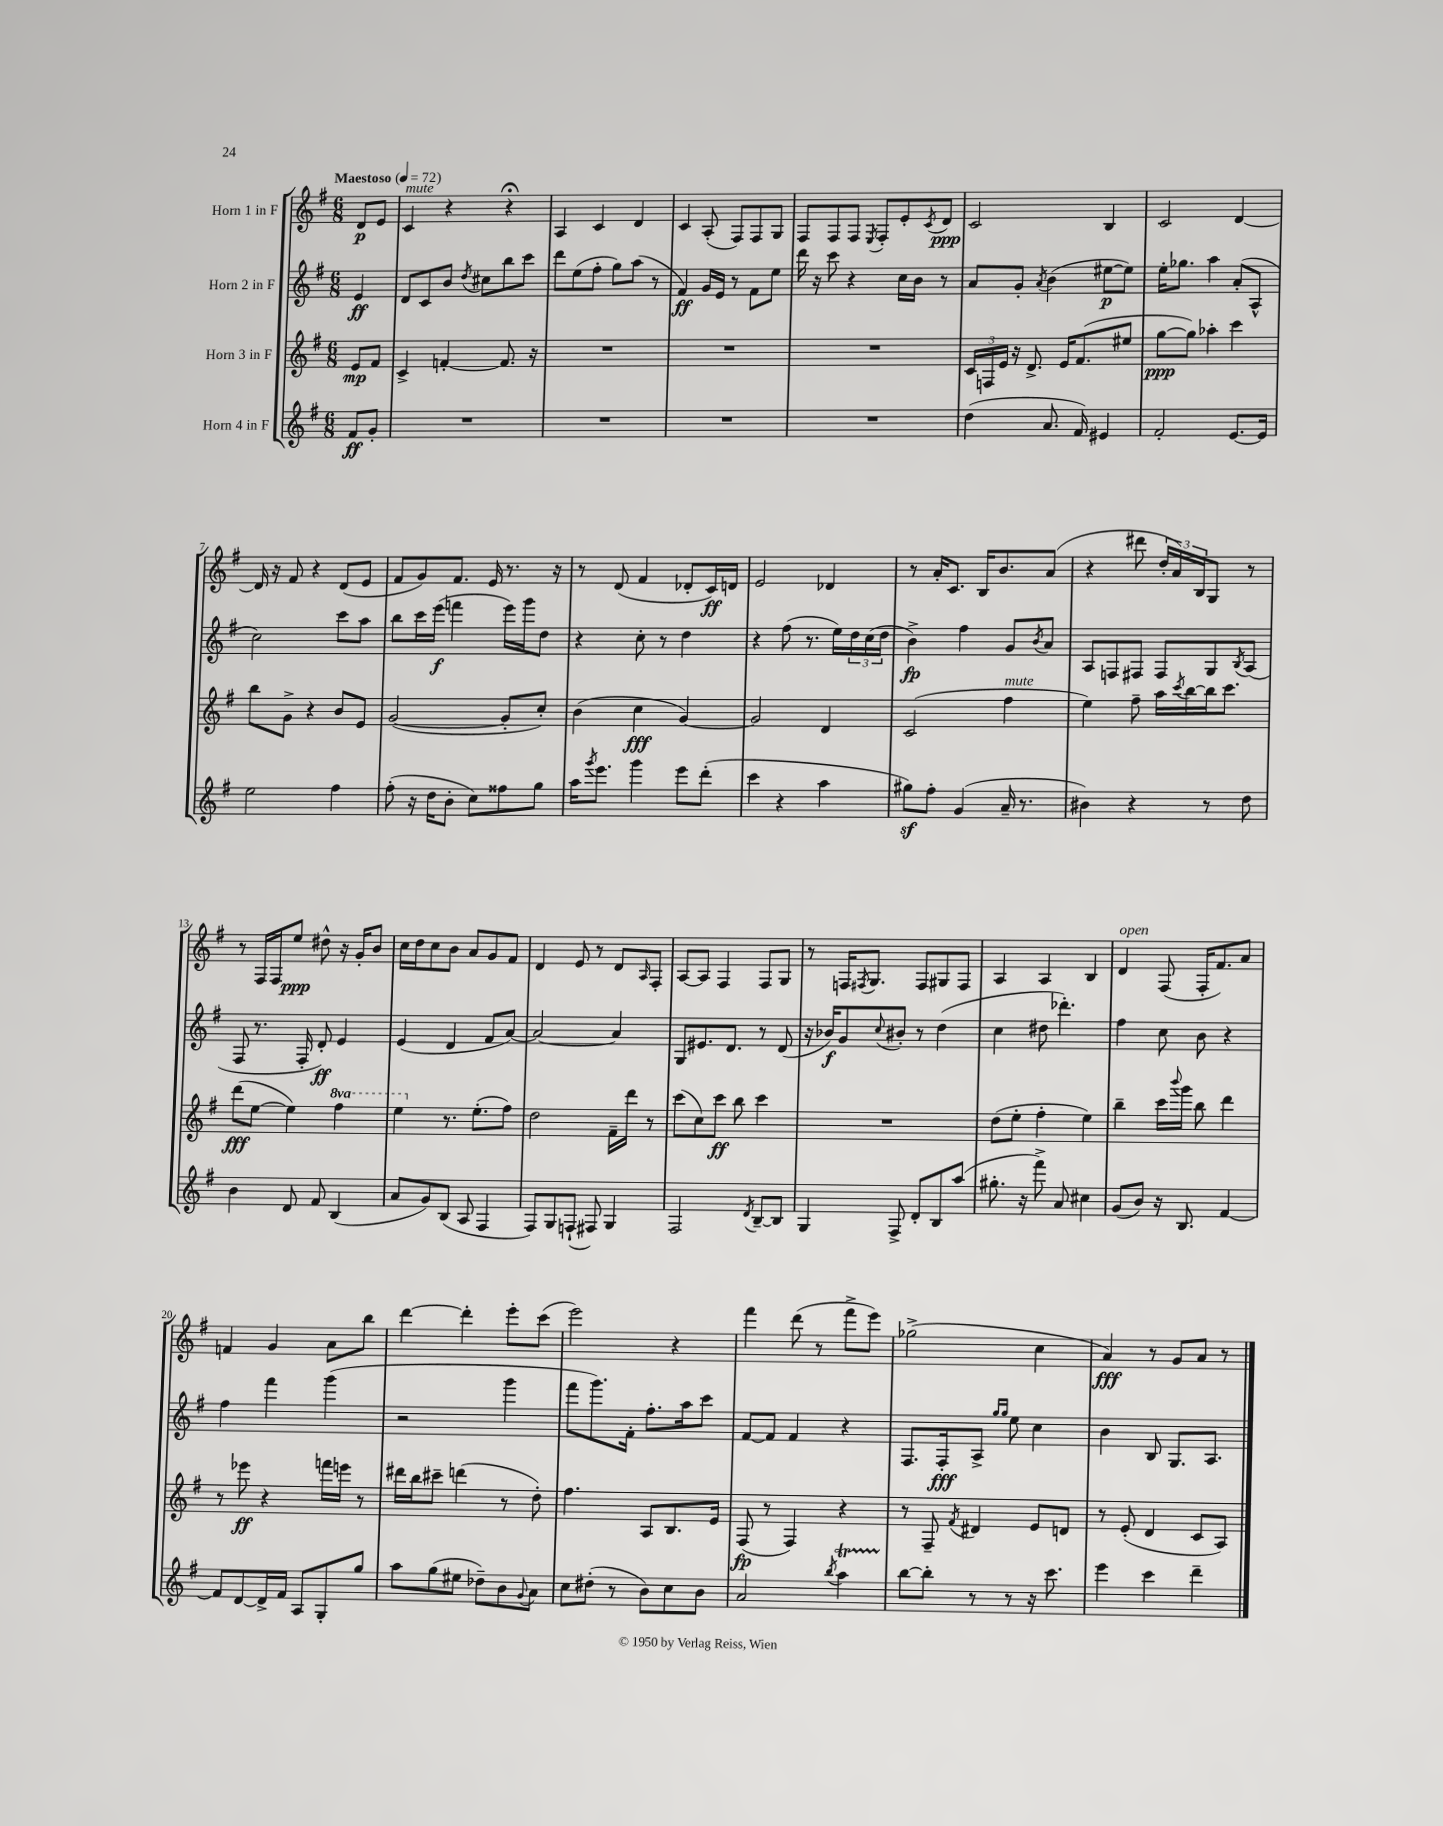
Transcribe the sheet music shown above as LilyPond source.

<<
\new StaffGroup <<
\new Staff = "s0" \with { instrumentName = "Horn 1 in F" } {
    \clef treble \key g \major \numericTimeSignature \time 6/8 \partial 4 \tempo "Maestoso" 4 = 72
    d'8\p e'8 |
    c'4^\markup { \italic "mute" } r4 r4\fermata |
    a4 c'4 d'4 |
    c'4 a8-.( fis8) fis8 g8 |
    fis8 fis8 fis8 \acciaccatura { e8 } fis8-. e'8-. \acciaccatura { c'8 } d'8\ppp |
    c'2 b4 |
    c'2 d'4~ |
    d'16 r16 fis'8 r4 d'8( e'8 |
    fis'8 g'8) fis'8. e'16 r8. r16 |
    r8 d'8( fis'4 des'8-. c'16\ff) d'16 |
    e'2 des'4 |
    r8 a'16-. c'8. b16 b'8. a'8( |
    r4 dis'''8 \tuplet 3/2 { d''16-. a'16) b16 } g8 r8 |
    r8 fis16 fis16 e''8\ppp dis''8-^ r16 g'16-. b'8 |
    c''16 d''16 c''8 b'8 a'8 g'8 fis'8 |
    d'4 e'8 r8 d'8 \grace { a16 } fis8-. |
    a8~ a8 fis4 fis8 g8 |
    r8 f16 \acciaccatura { fis8 } g8. fis8 gis8 fis8 |
    a4 a4 b4 |
    d'4^\markup { \italic "open" } fis8( fis16-. fis'8.) a'8 |
    f'4 g'4 a'8 b''8 |
    d'''4~ d'''4-. e'''8-. c'''8( |
    e'''2) r4 |
    fis'''4 d'''8( r8 fis'''8-> e'''8) |
    ges''2->( c''4 |
    a'4\fff) r8 g'8 a'8 r8 \bar "|." |
}
\new Staff = "s1" \with { instrumentName = "Horn 2 in F" } {
    \clef treble \key g \major \numericTimeSignature \time 6/8 \partial 4
    e'4\ff |
    d'8 c'8 b'8 \acciaccatura { d''8 } cis''8 b''8 c'''8 |
    d'''8 e''8( fis''8-. g''8) a''8( r8 |
    fis'4\ff) g'16 e'16 r8 fis'8 e''8 |
    d'''16 r16 c'''8 r4 c''16 b'16 r8 |
    a'8 g'8-. \acciaccatura { a'8 } b'4( eis''8~\p eis''8) |
    e''16-. ges''8. a''4 a'8-.( a8-^ |
    c''2) c'''8 a''8 |
    b''8 c'''16 e'''16\f( f'''4 e'''16) g'''16 d''8 |
    r4 c''8-. r8 d''4 |
    r4 fis''8( r8. e''16) \tuplet 3/2 { d''16 c''16( d''16 } |
    b'4->\fp) fis''4 g'8 \acciaccatura { b'8 } a'8 |
    a8 f8 fis8 fis8 g8 \acciaccatura { b8 } a8( |
    fis8 r8. fis16-. d'8-.\ff) e'4 |
    e'4( d'4 fis'8 a'8~) |
    a'2~ a'4 |
    g8 eis'8. d'8. r8 d'8( |
    r16 bes'16\f) g'8 \appoggiatura { c''8 } bis'8-. r8 d''4( |
    c''4 dis''8 des'''4.-.) |
    fis''4 c''8 b'8 r4 |
    fis''4 fis'''4 g'''4( |
    r2 g'''4 |
    fis'''8 g'''8.) fis'16-. fis''8.-. a''16 c'''8 |
    fis'8~ fis'8 fis'4 r4 |
    fis8. fis16-.\fff a8-> \grace { g''16 g''16 } e''8 c''4 |
    b'4 b8 g8. a8. \bar "|." |
}
\new Staff = "s2" \with { instrumentName = "Horn 3 in F" } {
    \clef treble \key g \major \numericTimeSignature \time 6/8 \set Staff.ottavationMarkups = #ottavation-simple-ordinals \partial 4
    e'8\mp fis'8 |
    c'4-> f'4~-. f'8. r16 |
    R2. |
    R2. |
    R2. |
    \tuplet 3/2 { c'16 f16 e'16 } r16 d'8.-> e'16 fis'8.( eis''8 |
    g''8~\ppp g''8) aes''4-. c'''4 |
    b''8 g'8-> r4 b'8 e'8 |
    g'2~( g'8-. c''8-.) |
    b'4( c''4\fff g'4~) |
    g'2 d'4 |
    c'2( fis''4^\markup { \italic "mute" } |
    e''4) fis''8-- a''16 \acciaccatura { c'''8 } b''16~ b''16 c'''8. |
    d'''8\fff( e''8~ e''4) \ottava #1 fis'''4 |
    e'''4 \ottava #0 r8. e''8.-.( fis''8) |
    d''2 fis'16-- d'''16 r8 |
    c'''8( c''8) c'''8\ff b''8 c'''4 |
    R2. |
    d''8( e''8-. fis''4-. e''4) |
    b''4-- c'''16 \appoggiatura { b'''8 } g'''16 b''8 d'''4 |
    r8 ees'''8\ff r4 f'''16 e'''16 r8 |
    dis'''16 b''16 cis'''8-- d'''4( r8 d''8-.) |
    fis''4. a8 b8. e'16 |
    fis8\fp( r8 fis4) r4 |
    r8 fis8-- \acciaccatura { fis'8 } dis'4 e'8 d'8 |
    r8 e'8-.( d'4 c'8 a8) \bar "|." |
}
\new Staff = "s3" \with { instrumentName = "Horn 4 in F" } {
    \clef treble \key g \major \numericTimeSignature \time 6/8 \partial 4
    fis'8\ff g'8-. |
    R2. |
    R2. |
    R2. |
    R2. |
    d''4( a'8. fis'16) eis'4 |
    fis'2-. e'8.~ e'16 |
    e''2 fis''4 |
    fis''8-.( r16 d''16 b'8-. c''8) fisis''8 g''8 |
    a''16 \acciaccatura { g'''8 } e'''8. g'''4 e'''8 d'''8-.( |
    c'''4 r4 a''4 |
    gis''8\sf) fis''8-. g'4( a'16-- r8. |
    bis'4) r4 r8 d''8 |
    b'4 d'8 fis'8 b4( |
    a'8 g'8) b8( a8 fis4 |
    fis8) g8 f8-!( fis8) g4 |
    fis2 \acciaccatura { d'8 } b8~-- b8 |
    g4 fis8-> d'8-. b8 a''8( |
    gis''8.-. r16 fis'''8->) a'8 cis''4 |
    g'8( b'8) r16 b8. fis'4~ |
    fis'8 d'8~ d'16-> fis'16 a8 g8-. g''8 |
    a''8 g''8( eis''8 des''8--) b'8 \appoggiatura { g'8 } a'8 |
    c''8 dis''8-.( r8 b'8) c''8 b'8 |
    a'2 \acciaccatura { b''8 } a''4\startTrillSpan |
    b''8~\stopTrillSpan b''8-. r8 r8 r16 c'''8. |
    e'''4 c'''4 d'''4-- \bar "|." |
}
>>
>>
